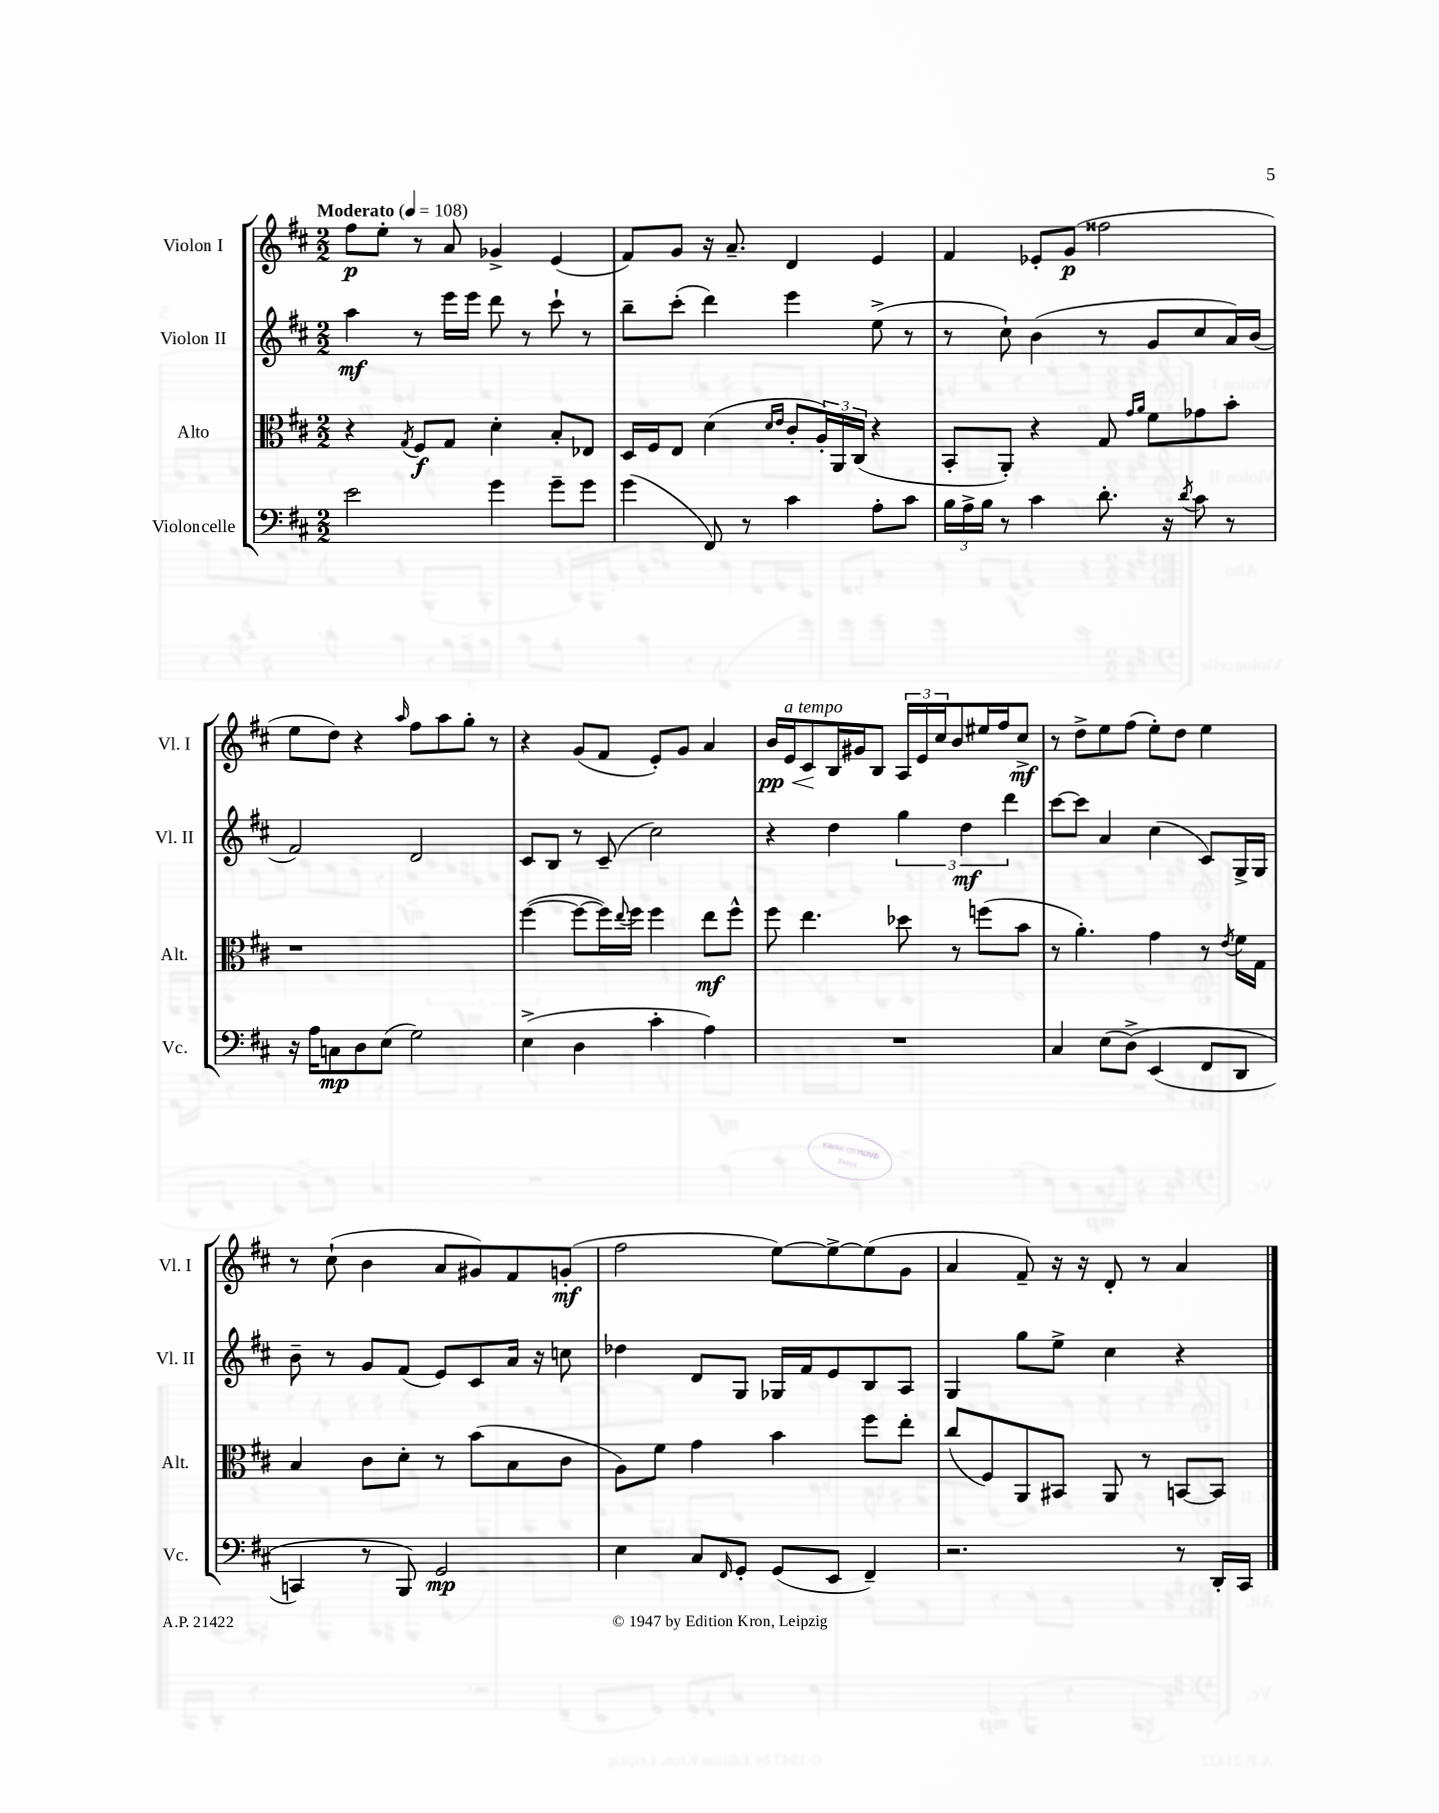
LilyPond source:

<<
\new StaffGroup <<
\new Staff = "s0" \with { instrumentName = "Violon I" shortInstrumentName = "Vl. I" } {
    \clef treble \key d \major \numericTimeSignature \time 2/2 \tempo "Moderato" 4 = 108
    fis''8\p e''8-. r8 a'8 ges'4-> e'4( |
    fis'8) g'8 r16 a'8.-- d'4 e'4 |
    fis'4 ees'8-. g'8\p( fisis''2 |
    e''8 d''8) r4 \grace { a''16 } fis''8 a''8 g''8-. r8 |
    r4 g'8( fis'8 e'8-.) g'8 a'4 |
    b'16\pp\< e'16^\markup { \italic "a tempo" } cis'8\! b16 gis'16 b8 \tuplet 3/2 { a16 e'16 cis''16 } b'8 eis''16 fis''16 cis''8->\mf |
    r8 d''8-> e''8 fis''8( e''8-.) d''8 e''4 |
    r8 cis''8-!( b'4 a'8 gis'8) fis'8 g'8-.\mf( |
    fis''2 e''8~) e''8~-> e''8( g'8 |
    a'4 fis'8--) r16 r16 d'8-. r8 a'4 \bar "|." |
}
\new Staff = "s1" \with { instrumentName = "Violon II" shortInstrumentName = "Vl. II" } {
    \clef treble \key d \major \numericTimeSignature \time 2/2
    a''4\mf r8 e'''16 e'''16 d'''8 r8 cis'''8-! r8 |
    b''8-- cis'''8-.( d'''4) e'''4 e''8->( r8 |
    r8 cis''8-!) b'4( r8 g'8 cis''8 a'16) b'16( |
    fis'2) d'2 |
    cis'8 b8 r8 cis'8--( cis''2) |
    r4 d''4 \tuplet 3/2 { g''4 d''4\mf d'''4 } |
    cis'''8~ cis'''8 a'4 cis''4( cis'8) g16-> g16 |
    b'8-- r8 g'8 fis'8( e'8) cis'8 a'16 r16 c''8 |
    des''4 d'8 g8 ges16 fis'16 e'8 b8 a8 |
    g4 g''8 e''8-> cis''4 r4 \bar "|." |
}
\new Staff = "s2" \with { instrumentName = "Alto" shortInstrumentName = "Alt." } {
    \clef alto \key d \major \numericTimeSignature \time 2/2
    r4 \acciaccatura { g8 } fis8\f g8 d'4-. b8-. ees8 |
    d16 fis16 e8 d'4( \grace { d'16 e'16 } cis'8-. \tuplet 3/2 { a16-.) a,16 cis16( } r4 |
    b,8-. a,8-.) r4 g8 \grace { g'16 a'16 } fis'8 ges'8 b'8-. |
    r1 |
    fis''4~( fis''8~ fis''16) \appoggiatura { e''8 } fis''16 fis''4 e''8\mf fis''8-^ |
    fis''8 e''4. des''8 r8 f''8( b'8 |
    r8 a'4.-.) g'4 r8 \acciaccatura { e'8 } fis'16 g16 |
    b4 cis'8 d'8-. r8 b'8( b8 cis'8 |
    a8) fis'8 g'4 b'4 fis''8 e''8-. |
    cis''8( fis8) a,8 bis,8 a,8 r8 b,8~ b,8 \bar "|." |
}
\new Staff = "s3" \with { instrumentName = "Violoncelle" shortInstrumentName = "Vc." } {
    \clef bass \key d \major \numericTimeSignature \time 2/2
    e'2 g'4 g'8-- g'8 |
    g'4( fis,8) r8 cis'4 a8-. cis'8 |
    \tuplet 3/2 { b16 a16-> b16 } r8 cis'4 d'8.-. r16 \acciaccatura { d'8 } cis'8 r8 |
    r16 a16 c8\mp d8 e8( g2) |
    e4->( d4 cis'4-. a4) |
    R1 |
    cis4 e8( d8->)\( e,4( fis,8 d,8 |
    c,4) r8 b,,8\) g,2\mp |
    e4 cis8 \grace { fis,16 } g,8-. g,8( e,8 fis,4--) |
    r2. r8 d,16-. cis,16 \bar "|." |
}
>>
>>
\layout { \context { \Score \remove "Bar_number_engraver" } }
